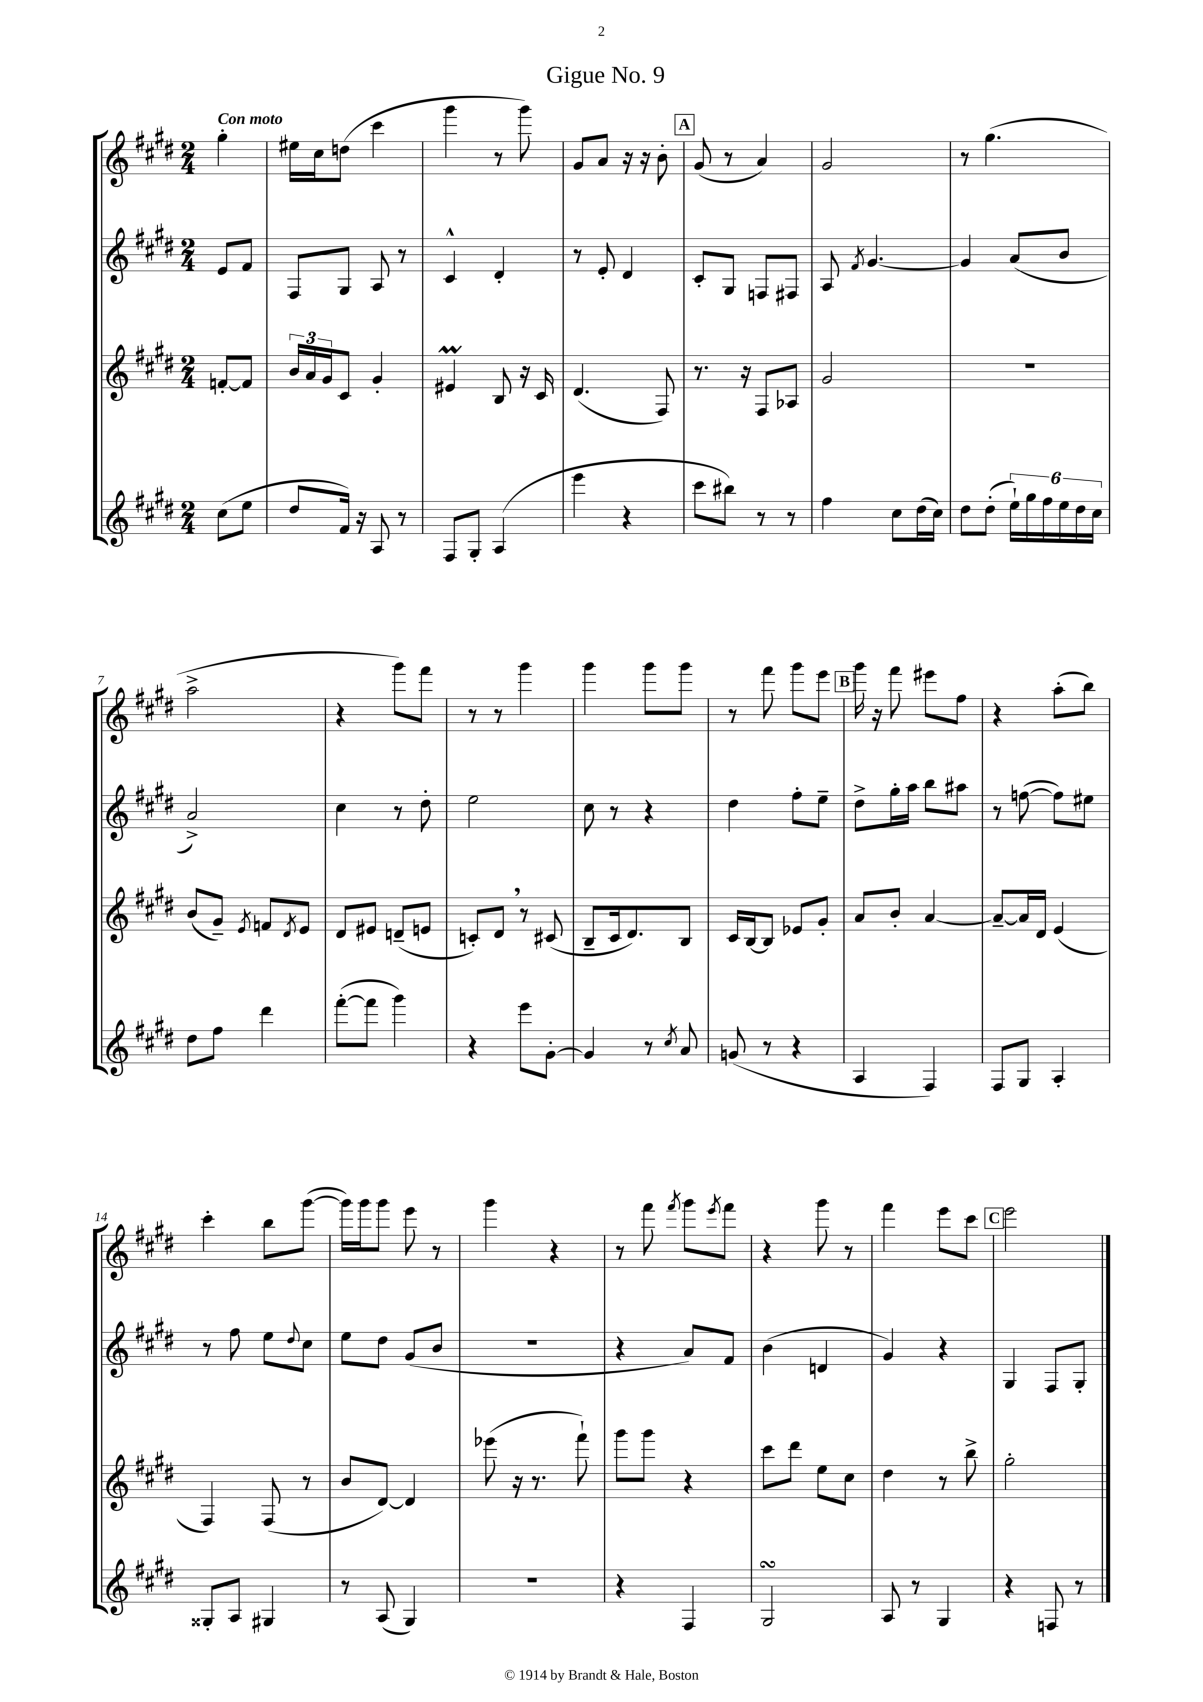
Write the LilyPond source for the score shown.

\header { title = "Gigue No. 9" }
<<
\new StaffGroup <<
\new Staff = "s0" {
    \clef treble \key e \major \numericTimeSignature \time 2/4 \partial 4 \tempo "Con moto"
    gis''4-. |
    eis''16 cis''16 d''8( cis'''4 |
    gis'''4 r8 gis'''8) |
    gis'8 a'8 r16 r16 b'8-. |
    \mark \markup { \box "A" } gis'8( r8 a'4) |
    gis'2 |
    r8 gis''4.( |
    a''2-> |
    r4 gis'''8) fis'''8 |
    r8 r8 gis'''4 |
    gis'''4 gis'''8 gis'''8 |
    r8 fis'''8 gis'''8 e'''8 |
    \mark \markup { \box "B" } gis'''16 r16 fis'''8 eis'''8 fis''8 |
    r4 a''8-.( b''8) |
    cis'''4-. b''8 gis'''8~( |
    gis'''16) gis'''16 gis'''8 e'''8 r8 |
    gis'''4 r4 |
    r8 fis'''8 \acciaccatura { fis'''8 } gis'''8 \acciaccatura { e'''8 } fis'''8 |
    r4 gis'''8 r8 |
    fis'''4 e'''8 cis'''8 |
    \mark \markup { \box "C" } e'''2 \bar "|." |
}
\new Staff = "s1" {
    \clef treble \key e \major \numericTimeSignature \time 2/4 \partial 4
    e'8 fis'8 |
    fis8 gis8 a8 r8 |
    cis'4-^ dis'4-. |
    r8 e'8-. dis'4 |
    \mark \markup { \box "A" } cis'8-. gis8 f8 fis8 |
    a8 \acciaccatura { fis'8 } gis'4.~ |
    gis'4 a'8( b'8 |
    a'2->) |
    cis''4 r8 dis''8-. |
    e''2 |
    cis''8 r8 r4 |
    dis''4 fis''8-. e''8-- |
    \mark \markup { \box "B" } dis''8-> gis''16-. a''16 b''8 ais''8 |
    r8 f''8~( f''8) eis''8 |
    r8 fis''8 e''8 \appoggiatura { dis''8 } cis''8 |
    e''8 dis''8 gis'8( b'8 |
    r2 |
    r4 a'8) fis'8 |
    b'4( d'4 |
    gis'4) r4 |
    \mark \markup { \box "C" } gis4 fis8 gis8-. \bar "|." |
}
\new Staff = "s2" {
    \clef treble \key e \major \numericTimeSignature \time 2/4 \partial 4
    f'8~-. f'8 |
    \tuplet 3/2 { b'16 a'16 gis'16 } cis'8 gis'4-. |
    eis'4\prall b8 r16 cis'16 |
    dis'4.( fis8) |
    \mark \markup { \box "A" } r8. r16 fis8 aes8 |
    gis'2 |
    R2 |
    b'8( gis'8--) \acciaccatura { e'8 } f'8 \acciaccatura { dis'8 } e'8 |
    dis'8 eis'8 d'8--( e'8 |
    c'8-.) dis'8 \breathe r8 cis'8( |
    b8-- cis'16 dis'8.) b8 |
    cis'16 b16~ b8 ees'8 gis'8-. |
    \mark \markup { \box "B" } a'8 b'8-. a'4~ |
    a'8~-- a'16 dis'16 e'4( |
    fis4) fis8( r8 |
    b'8 dis'8~) dis'4 |
    ees'''8( r16 r8. fis'''8-!) |
    gis'''8 gis'''8 r4 |
    cis'''8 dis'''8 e''8 cis''8 |
    dis''4 r8 b''8-> |
    \mark \markup { \box "C" } gis''2-. \bar "|." |
}
\new Staff = "s3" {
    \clef treble \key e \major \numericTimeSignature \time 2/4 \partial 4
    cis''8( e''8 |
    dis''8 fis'16) r16 a8 r8 |
    fis8 gis8-. a4( |
    e'''4 r4 |
    \mark \markup { \box "A" } cis'''8 bis''8) r8 r8 |
    fis''4 cis''8 dis''16( cis''16) |
    dis''8 dis''8-.( \tuplet 6/4 { e''16-!) gis''16 fis''16 e''16 dis''16 cis''16 } |
    dis''8 fis''8 dis'''4 |
    fis'''8~-.( fis'''8 gis'''4) |
    r4 e'''8 gis'8~-. |
    gis'4 r8 \acciaccatura { cis''8 } a'8 |
    g'8( r8 r4 |
    \mark \markup { \box "B" } a4 fis4) |
    fis8 gis8 a4-. |
    gisis8-. a8 gis4 |
    r8 a8( gis4) |
    r2 |
    r4 fis4 |
    gis2\turn |
    a8 r8 gis4 |
    \mark \markup { \box "C" } r4 f8 r8 \bar "|." |
}
>>
>>
